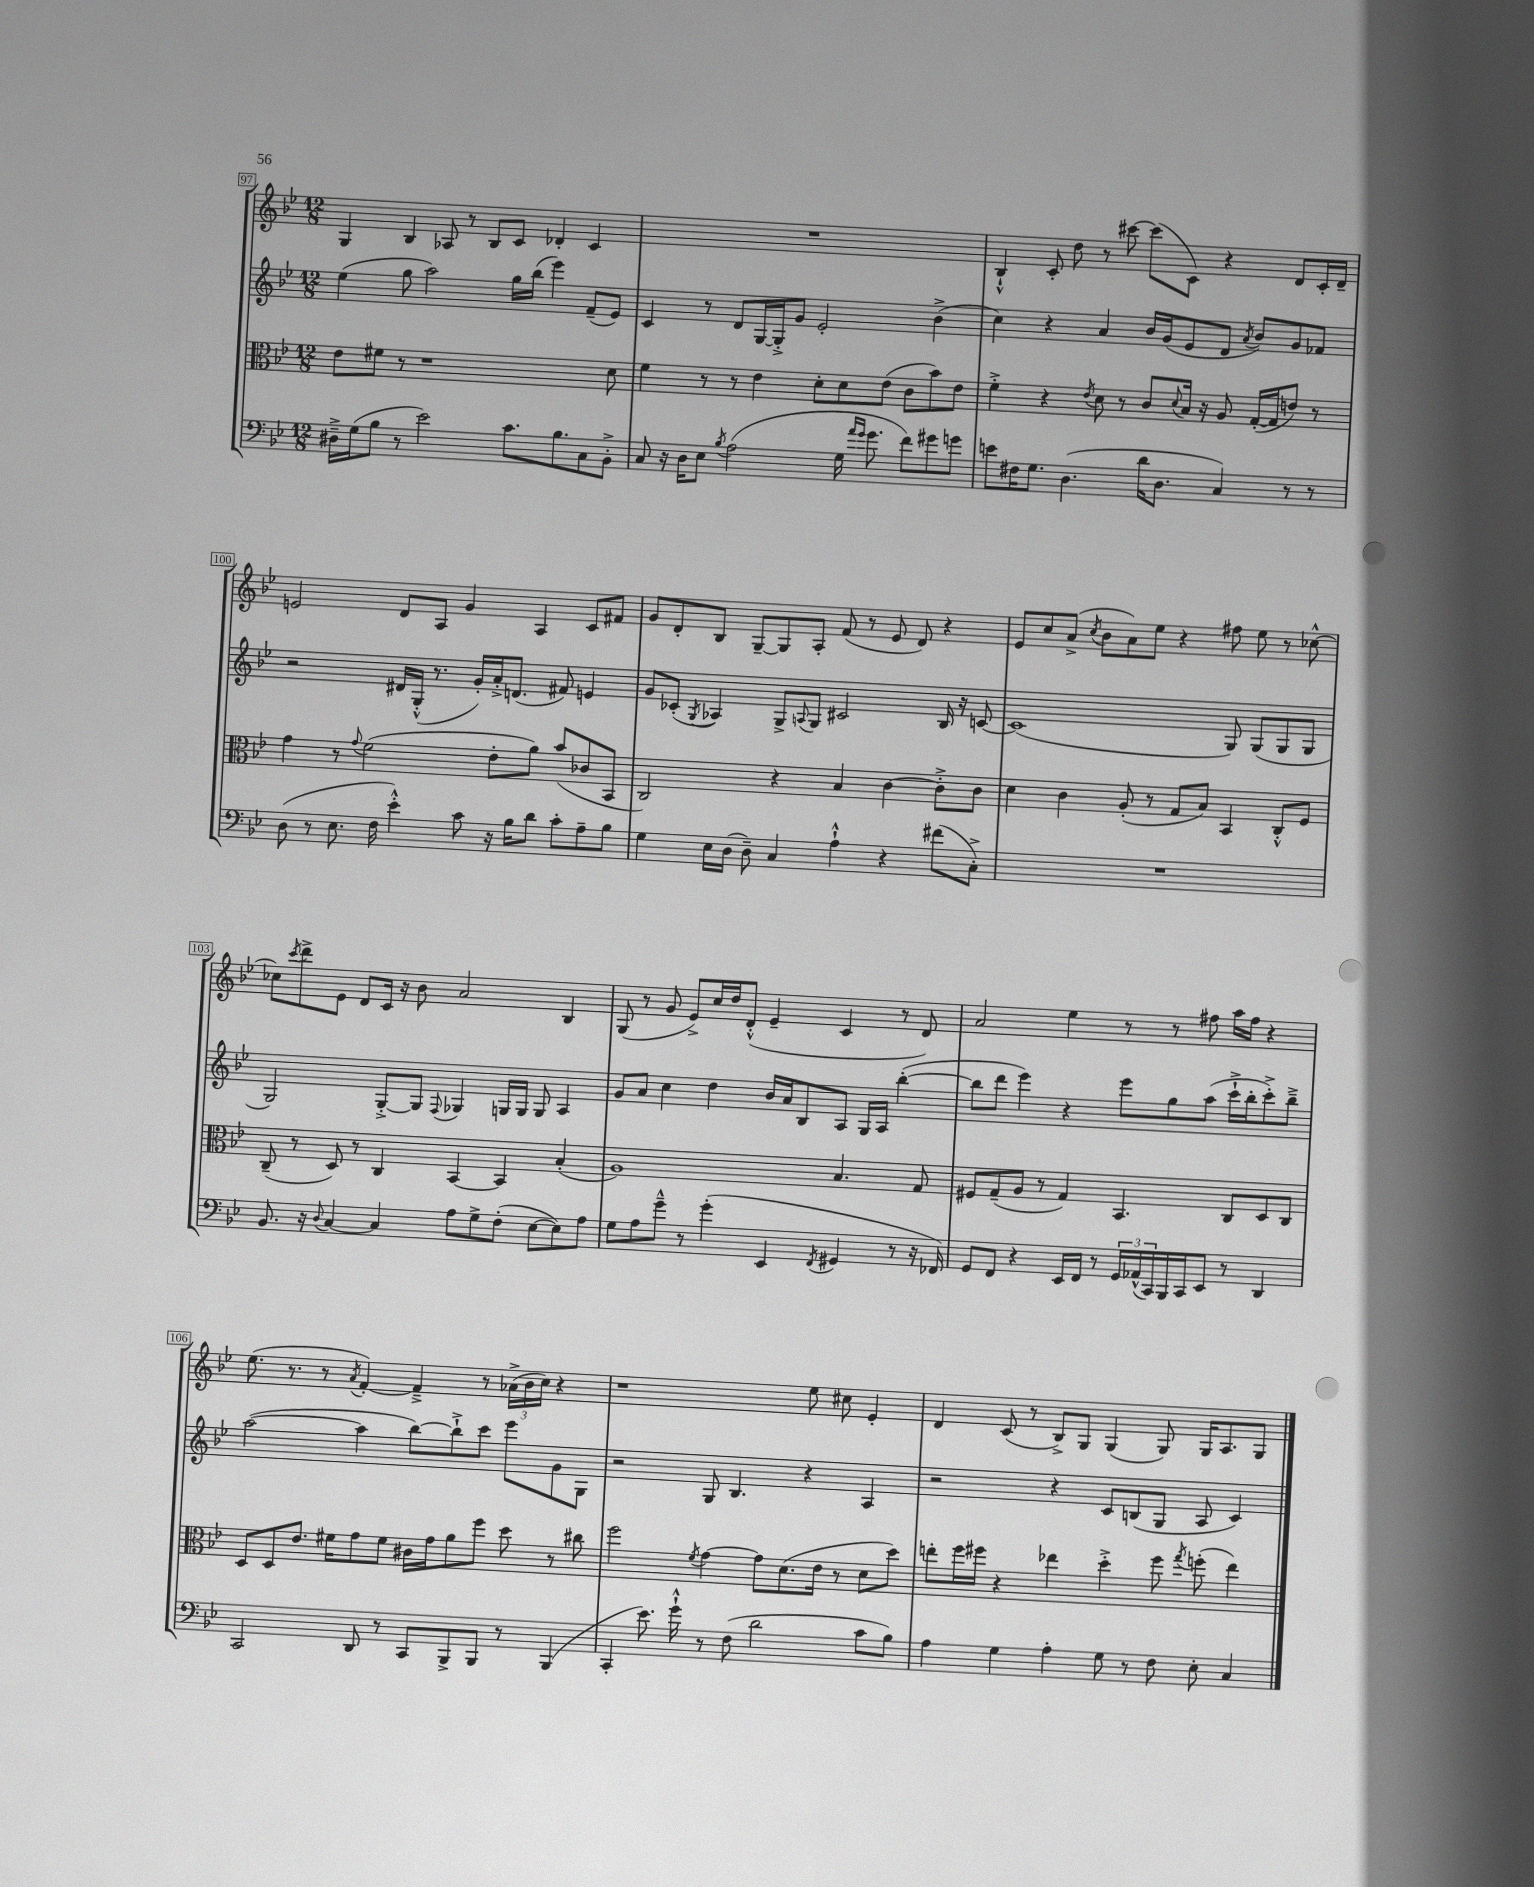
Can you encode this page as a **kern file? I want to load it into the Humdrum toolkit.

**kern	**kern	**kern	**kern
*staff4	*staff3	*staff2	*staff1
*clefF4	*clefC3	*clefG2	*clefG2
*k[b-e-]	*k[b-e-]	*k[b-e-]	*k[b-e-]
*M12/8	*M12/8	*M12/8	*M12/8
16D#~^	8e-	(4ee-	4G
(16G	.	.	.
8B-	8f#	.	.
8r	8r	8gg	4B-
2e-)	1r	2aa)	.
.	.	.	8A-
.	.	.	8r
.	.	.	8B-
8.c	.	16gg	8c
.	.	(16bb-	.
.	.	4eee-)	4d-'
8.B-	.	.	.
8C	.	(8f~	4c
8BB-'^	8d	8e-)	.
=	=	=	=
8C	4f	4c	1.r
16r	.	.	.
16D	.	.	.
8E-	8r	8r	.
8qB-	.	.	.
(2A	8r	8d	.
.	4e-	[16G	.
.	.	16G'^]	.
.	.	8g	.
.	8d'	2e-'	.
16G	8d	.	.
16qqa	.	.	.
16qqg	.	.	.
8.g	.	.	.
.	(8e-	.	.
8f)	8c	.	.
8g#	8b-)	(4b-^	.
8g	8e-	.	.
=	=	=	=
8e	4f'^	4cc)	4B-`^^
16F#	.	.	.
8.G	.	.	.
.	4r	4r	8c'
(4.D	.	.	8dd
.	8qe-	.	.
.	8d	4a	8r
.	8r	.	[8ccc#
16d	8c	16b-	(8ccc#]
8.D	.	(16g	.
.	8qqd	.	.
.	16B-	8e-	8c)
.	16r	.	.
4C)	8A	8d	4r
.	.	8qa	.
.	([16G'	8b-)	.
.	16G]	.	.
8r	8e)	8g	8d
8r	8r	8f-	16c'
.	.	.	16d~
=	=	=	=
(8D	4g	2r	2e
8r	.	.	.
8.E-	8r	.	.
.	8qqg	.	.
.	(2f	.	.
16F	.	.	.
4e-'^^)	.	16d#	8d
.	.	(16G'^^	.
.	.	8.r	8A
8c	.	.	4g
.	.	16g')	.
16r	8e-'	16a'^	.
16B-	.	(8.d	.
8d	8a)	.	4A
8c'	(8b-	8f#)	.
8A~	8c-	4e	8c
8B-	8BB-	.	8f#
=	=	=	=
4G	2C)	8g	8g
.	.	(8c-'	8d'
.	.	8qG	.
16E-	.	4A-)	8B-
(16D	.	.	.
8D~)	.	.	[8G~
4C	4r	8G^	8G]
.	.	8qqA	.
.	.	8G	8A'
4A`^^	4B-	2c#	(8f
.	.	.	8r
4r	[4c	.	8e-
.	.	.	8d)
(8f#	8c'^]	16B-	4r
.	.	16r	.
8C'^)	8c	[8c	.
=	=	=	=
1.r	4d	(1c]	8e-
.	.	.	8cc
.	4c	.	(8a^
.	.	.	8qcc
.	.	.	8b-
.	(8A'	.	8a)
.	8r	.	8ee-
.	8G	.	4r
.	8B-)	.	.
.	4BB-	8G)	8ff#
.	.	(8G	8ee-
.	8C'^^	8G	8r
.	8F	8G	[8cc-^^
=	=	=	=
8.BB-	(8C~	2G)	8cc-]
.	.	.	8qccc
.	8r	.	8ddd^
16r	.	.	.
8qqD	.	.	.
[4C	8D)	.	8e-
.	8r	.	8d
4C]	4C	[8G'^	16c
.	.	.	16r
.	.	8G]	8b-
.	.	8qqF	.
8A	[4BB-	4G-	2a
8G^	.	.	.
(8F'	4BB-]	16G	.
.	.	16G	.
[8E-	.	8G	.
8E-])	(4B-'	4A	4B-
8A	.	.	.
=	=	=	=
8G	1A)	8g	(8G
8A	.	8a	8r
8g~^^	.	4cc	8g
8r	.	.	8e-^)
(4g'	.	4dd	16cc
.	.	.	16dd
.	.	.	(8d'^^
4EE-	.	16b-	4e-~
.	.	16a	.
.	.	8B-	.
8qFF	.	.	.
4GG#	4.B-	8A	4c
.	.	16G	.
.	.	16A	.
8r	.	([4bb-'	8r
16r	8G	.	8d)
16FF-)	.	.	.
=	=	=	=
8GG	8F#	8bb-]	2a
8FF	(8G~	8ddd	.
4r	8A	4eee-)	.
.	8r	.	.
16EE-	4G)	4r	4ee-
16FF	.	.	.
8r	.	.	.
24GG	4.BB-	8eee-	8r
(24AA-^^	.	.	.
24CC)	.	.	.
16BBB-	.	8gg	8r
16CC	.	.	.
8EE-	.	(8aa	8ff#
8r	8C	16ccc`^	16aa
.	.	16bb-'	16ff#
4DD	8D	8ccc'^)	4r
.	8C	8bb-~^	.
=	=	=	=
2CC	8D	([2aa	(8.ee-
.	8D	.	.
.	.	.	8.r
.	8.e-	.	.
.	.	.	8r
.	16f#	.	.
.	.	.	8qa
8DD	8g	4aa]	[4f')
8r	8f#	.	.
8CC	16c#	[8bb-)	4f~^]
.	16g	.	.
8BBB-^	8a	8bb-`^]	.
8BBB-	8ff	8ccc	8r
8r	8dd	8eee-	(24a-^
.	.	.	24b-
.	.	.	24cc)
(4BBB-	8r	8g	4r
.	8cc#	8G	.
=	=	=	=
4CC'	2ff	2r	1r
8.e-)	.	.	.
16g`^^	.	.	.
.	8qf	.	.
8r	[4g	8G	.
(8F	.	4.B-	.
2d	8g]	.	.
.	(8.d	.	.
.	.	4r	8ee-
.	16e-	.	.
.	8r	.	8cc#
8c	8d	4A	4e-'
8B-)	8dd)	.	.
=	=	=	=
4A	8ee'	2r	4d
.	16ff	.	.
.	16ff#	.	.
4G	4r	.	(8c
.	.	.	8r
4A'	4ee-	4r	8B-^)
.	.	.	8G
8G	4dd'^	8c	(4G
8r	.	(8B	.
8F	8ff#	8G	8G)
.	8qgg	.	.
8E-'	(8ff'	8A	16G
.	.	.	8.A
4C	4ee-)	4c)	.
.	.	.	8G
==	==	==	==
*-	*-	*-	*-
